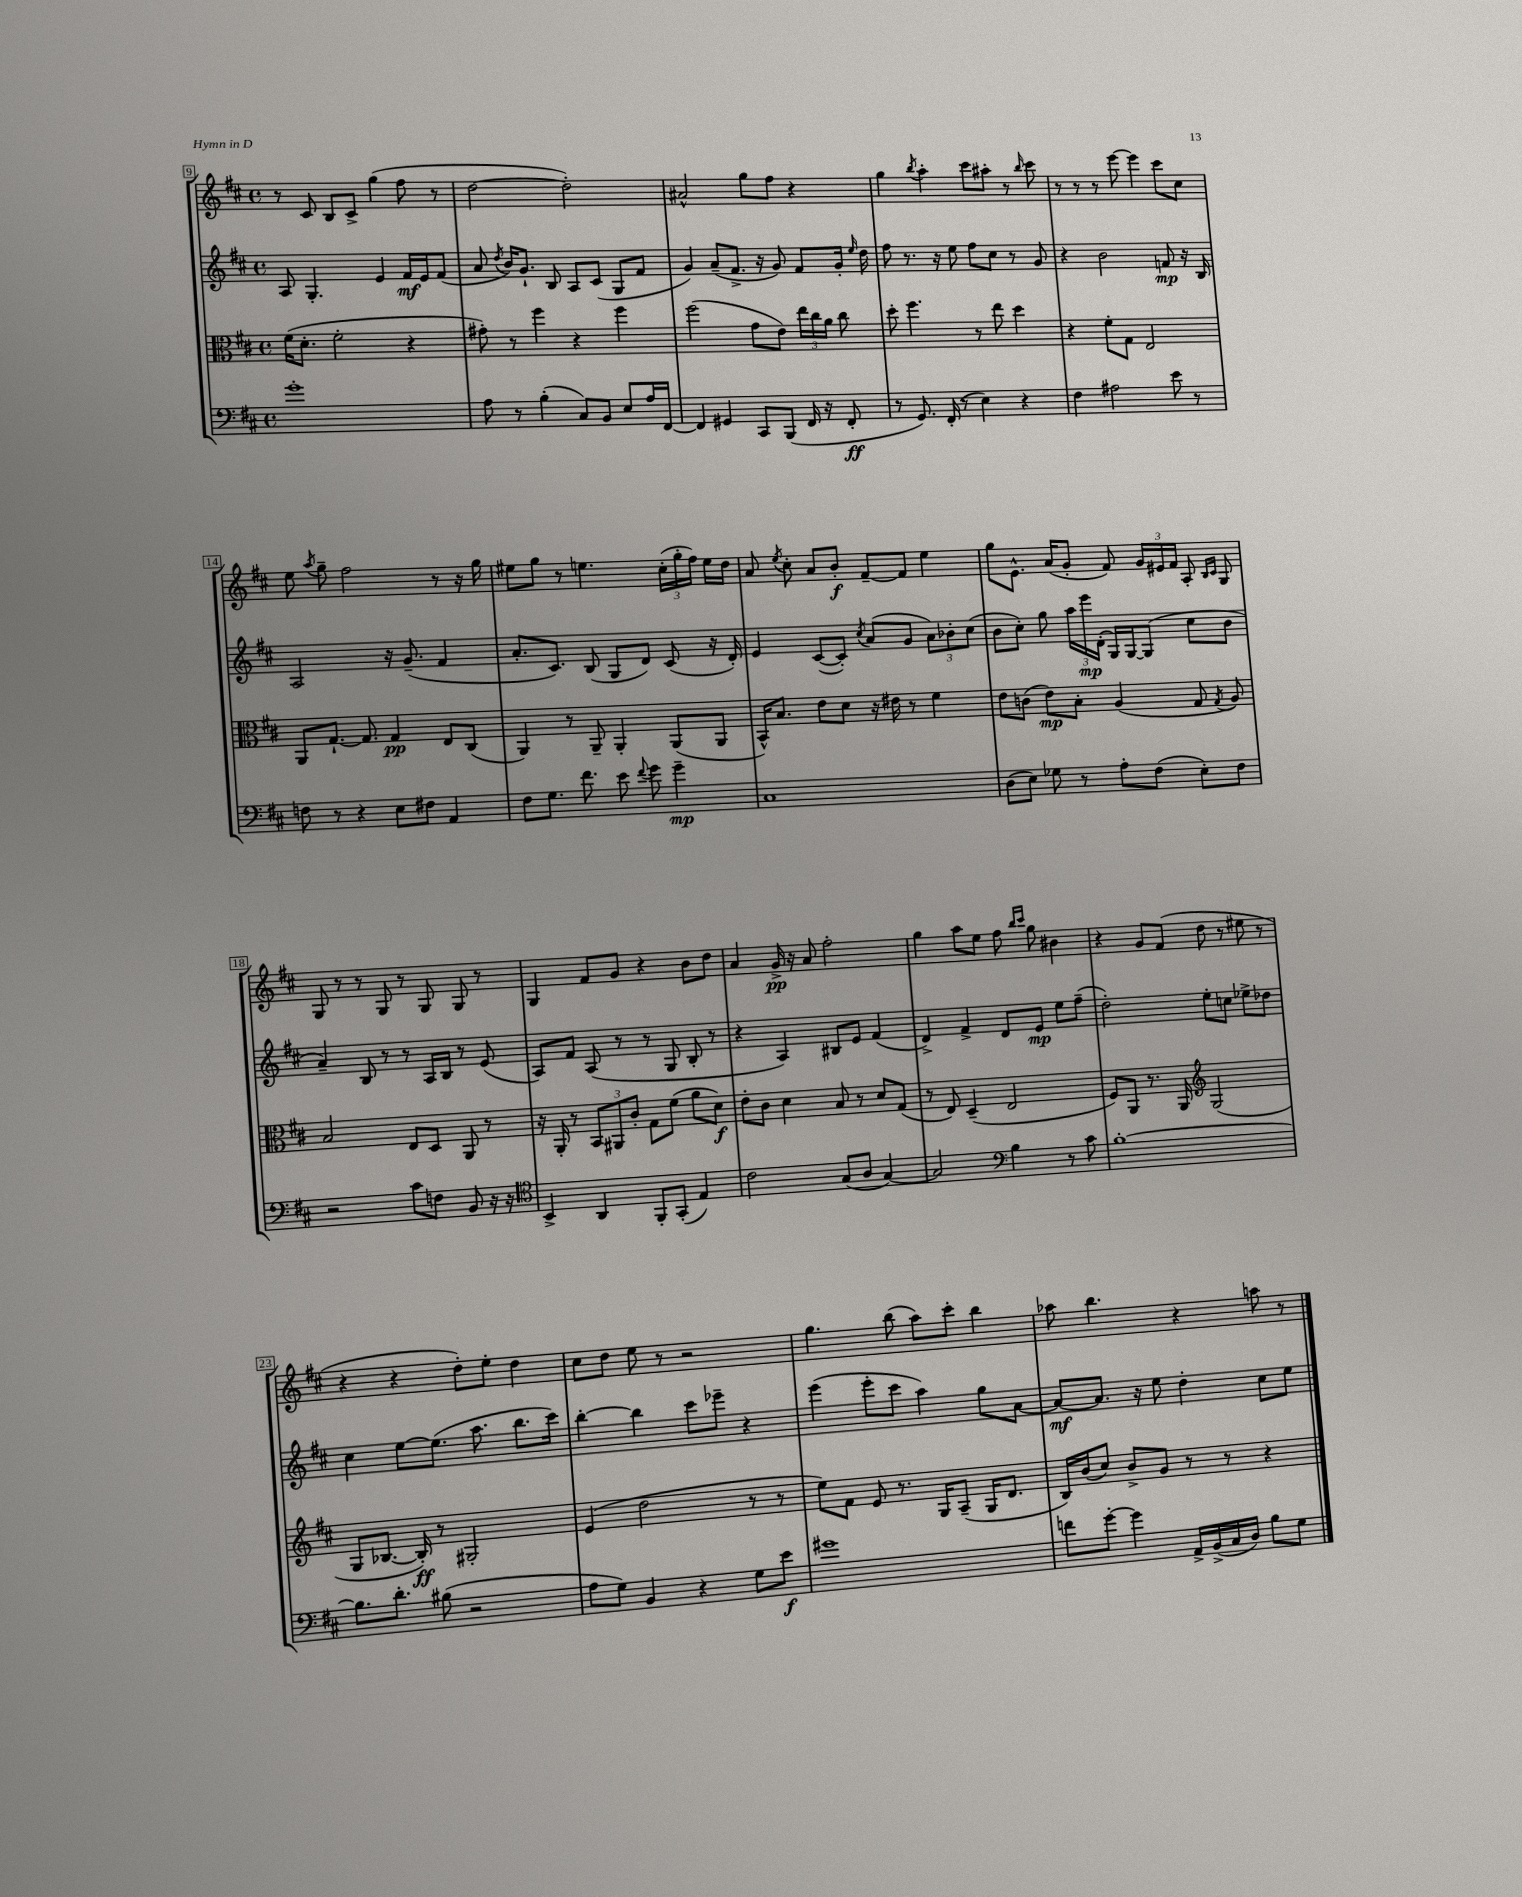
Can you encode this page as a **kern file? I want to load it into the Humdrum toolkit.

**kern	**kern	**kern	**kern
*staff4	*staff3	*staff2	*staff1
*clefF4	*clefC3	*clefG2	*clefG2
*k[f#c#]	*k[f#c#]	*k[f#c#]	*k[f#c#]
*M4/4	*M4/4	*M4/4	*M4/4
*met(c)	*met(c)	*met(c)	*met(c)
1g'	(16f#	8A	8r
.	8.d'	.	.
.	.	4.G'	8c#
.	2f#'	.	8B
.	.	.	8c#^
.	.	4e	(4gg
.	4r	16f#	8ff#
.	.	16e	.
.	.	(8f#	8r
=	=	=	=
8A	8g#')	8a	[2dd
.	.	8qdd	.
8r	8r	16b)	.
.	.	8.g`	.
(4B'	4ff#	.	.
.	.	8B	.
8C#)	4r	8A	2dd'])
8BB	.	(8c#	.
8E	4ff#	8G	.
16A	.	8f#	.
[16FF#	.	.	.
=	=	=	=
4FF#]	(2ff#	4g)	2a#^^
4GG#	.	(8a~	.
.	.	8.f#^	.
8CC#	8g	.	8gg
.	.	16r	.
(8BBB	8e)	8g)	8ff#
16FF#	24ee	8f#	4r
.	24cc#	.	.
16r	.	.	.
.	24a	.	.
8FF#'	8cc#	16g'	.
.	.	16qqee	.
.	.	16dd	.
=	=	=	=
8r	8dd'	8ff#	4gg
8.GG)	4.ff#	8.r	.
.	.	.	8qbb
.	.	.	4aa'
(16FF#'	.	16r	.
8r	.	8ee	.
4E)	8r	8ff#	8ccc#
.	8ee	8cc#	8aa#'
4r	4dd	8r	8r
.	.	.	16qqbb
.	.	8g	8ccc#
=	=	=	=
4F#	4r	4r	8r
.	.	.	8r
2A#	8f#'	2b	8r
.	8G	.	[8eee
.	2E	.	4eee]
8e	.	8f	8ccc#
8r	.	16r	8cc#
.	.	16B	.
=	=	=	=
8F	8AA	2A	8ee
.	.	.	8qaa
8r	[8.G`	.	8gg~
4r	.	.	2ff#
.	8.G]	.	.
8E	4G	16r	.
.	.	(8.g~	.
8F#	.	.	.
4AA	8E	4f#	8r
.	(8C#	.	16r
.	.	.	16gg
=	=	=	=
8F#	4AA)	8.a'	8ee#
8.G	.	.	8gg
.	.	8.c#)	.
.	8r	.	8r
8.f#	.	.	.
.	8AA~	(8B	4.ee
8e	4AA'	8G	.
8qqf#	.	.	.
8g	.	8d)	.
4g~	(8AA	(8c#	(24cc#'
.	.	.	24gg'
.	.	.	24ff#)
.	8AA	16r	16ee
.	.	16d')	16dd
=	=	=	=
1C#	16BB^^)	4e	8a
.	8.B	.	.
.	.	.	8qee
.	.	.	8cc#'
.	8e	([8c#	8a
.	8d	8c#'])	8b'
.	.	8qcc#	.
.	16r	(8a	[8f#~
.	16e#	.	.
.	8r	8g	8f#]
.	4f#	12a)	4ee
.	.	12b-'	.
.	.	(12cc#	.
=	=	=	=
(8D	8e	8b	8gg
8E)	(8c	8cc#')	8.e^^
8G-	8e)	8gg	.
.	.	.	(16a
8r	8B'	24aa	8g'
.	.	24eee	.
.	.	(24d'	.
8A'	(4A	16G)	8f#)
.	.	[16G	.
(8F#	.	(8G]	24g
.	.	.	24e#
.	.	.	24f#
8E')	8G	8cc#	8A'
.	.	.	16qqB
.	8qG	.	16qqc#
8F#	8A)	8b	8G
=	=	=	=
2r	2B	4a~)	8G
.	.	.	8r
.	.	8B	8r
.	.	8r	8G
8c#	8E	8r	8r
8F	8D	16A	8G
.	.	16B	.
8BB	8AA	8r	8G
16r	8r	(8e	8r
16r	.	.	.
=	=	=	=
*clefC4	*	*	*
4BB^	16r	8A)	4G
.	16AA'	.	.
.	8r	8f#	.
4AA	12BB	(8A	8f#
.	12AA#	.	.
.	.	8r	8g
.	12c#'	.	.
8FF#'	8G	8r	4r
(8GG'	(8f#	8G	.
4E)	8a	8B'	8b
.	8d)	8r	8dd
=	=	=	=
2c#	8e'	4r	4a
.	8c#	.	.
.	4d	4A)	16g^
.	.	.	16r
.	.	.	8a
(8G	8B	8B#	2ff#'
8A	8r	8e	.
[4G)	8d	(4f#	.
.	(8G	.	.
=	=	=	=
2G]	8r	4d^)	4gg
.	8E)	.	.
.	(4D~	4f#^	8aa
.	.	.	8ee
*clefF4	*	*	*
4B	2E	8d	8ff#
.	.	.	16qqbb
.	.	.	16qqccc#
.	.	8e	8gg
8r	.	8ee	4b#
8c#	.	(8ff#~	.
=	=	=	=
[1B'	8F#)	2dd')	4r
.	8AA	.	.
.	8.r	.	8g
.	.	.	(8f#
.	16AA	.	.
*	*clefG2	*	*
.	(2G	8ee'	8dd
.	.	8cc	8r
.	.	8ee-^	8ee#
.	.	8dd-	8r
=	=	=	=
8.B]	8G	4cc#	4r
.	[8.B-	.	.
8.d'	.	.	.
.	.	[8ee	4r
.	16B-'])	.	.
(8B#	8r	(8.ee]	.
2r	2G#'	.	8dd')
.	.	8.aa	.
.	.	.	8ee'
.	.	8.bb	4dd
.	.	16ccc#)	.
=	=	=	=
8A	(4e	[4bb'	8cc#
8G)	.	.	8dd
4BB	2dd	4bb]	8ee
.	.	.	8r
4r	.	8ccc#	2r
.	.	8eee-~	.
8G	8r	4r	.
8e	8r	.	.
=	=	=	=
1g#	8ee)	(4eee	4.gg
.	8f#	.	.
.	8e	8eee'	.
.	8.r	8ccc#	(8bb
.	.	4aa)	8aa)
.	16G	.	.
.	(8A~	.	8ccc#'
.	16G	8gg	4bb
.	8.d	.	.
.	.	[8a	.
=	=	=	=
8f	16B)	8a_	8aa-
.	(16b	.	.
[8g'	8cc#)	8.a]	4.bb
4g]	8b^	.	.
.	.	16r	.
.	8g	8ee	.
16AA^	8r	4dd'	4r
(16BB^	.	.	.
16C#	8r	.	.
16D)	.	.	.
8B	4r	8cc#	8aa
8G	.	8ee	8r
==	==	==	==
*-	*-	*-	*-
